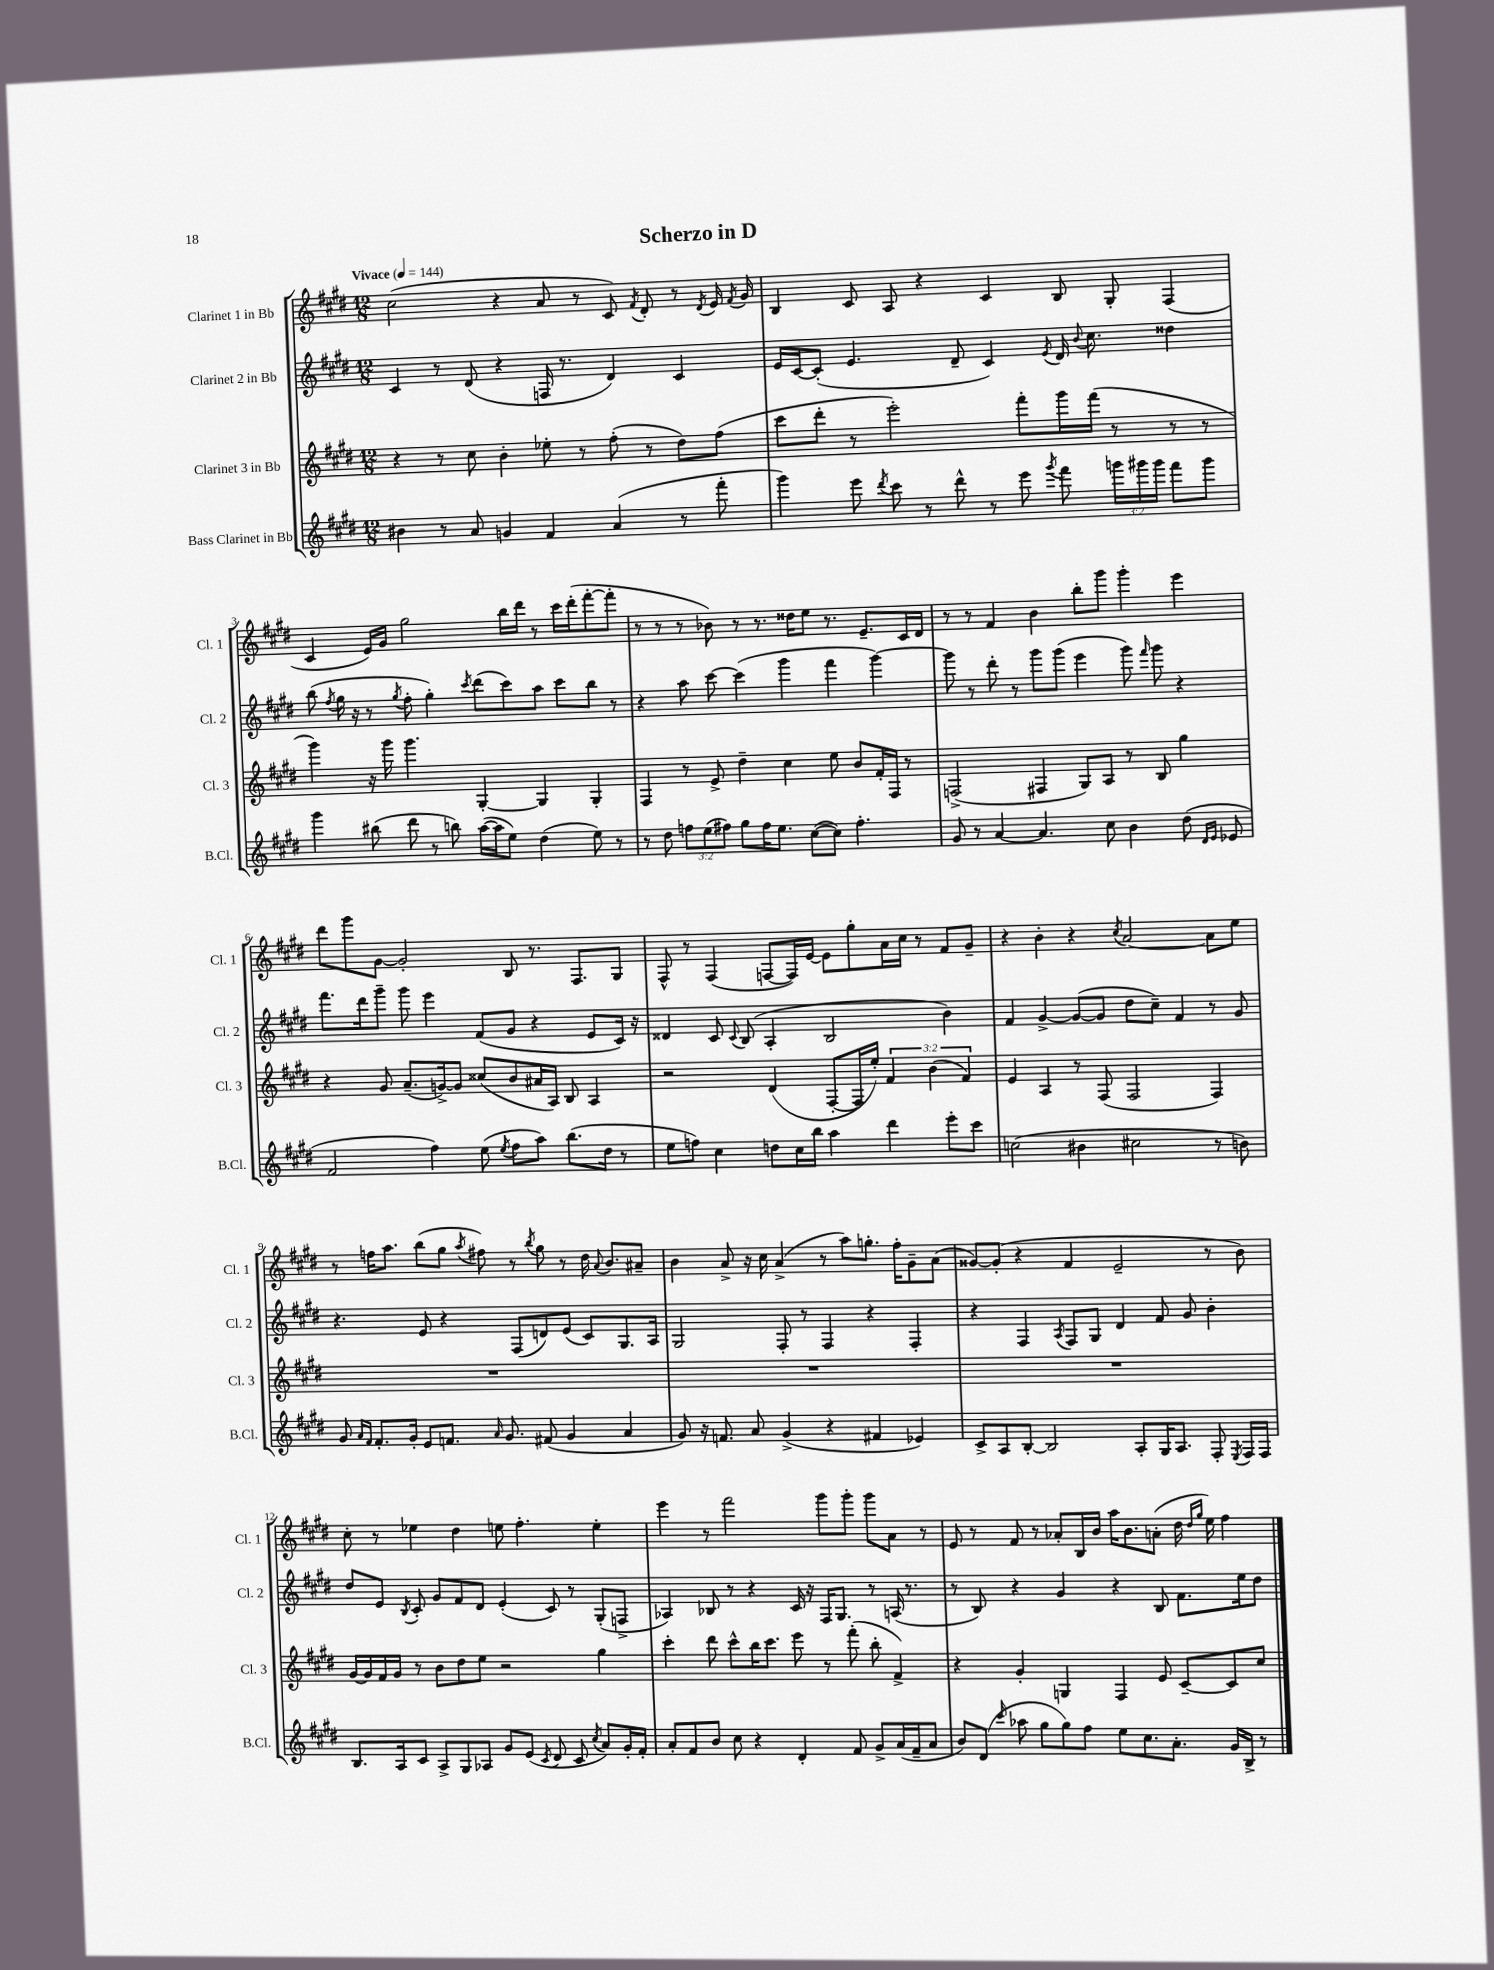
\header { title = "Scherzo in D" }
<<
\new StaffGroup <<
\new Staff = "s0" \with { instrumentName = "Clarinet 1 in Bb" shortInstrumentName = "Cl. 1" } {
    \clef treble \key e \major \numericTimeSignature \time 12/8 \tempo "Vivace" 4 = 144
    \autoBeamOff cis''2( r4 a'8 r8 cis'8) \acciaccatura { fis'8 } dis'8-. r8 \acciaccatura { dis'8 } e'16 \acciaccatura { fis'8 } gis'16 |
    b4 cis'8 a8 r4 cis'4 b8 gis8-. fis4( |
    cis'4 e'16[) gis'16] gis''2 b''16[ dis'''16] r8 cis'''16[ dis'''16-.( fis'''8~-. fis'''8]-. |
    r8 r8 r8 bes'8) r8 r8. disis''16[ e''8] r8. e'8.[-- cis'16 dis'16] |
    r8 r8 fis'4 b'4 b''8[-. gis'''8] gis'''4-. e'''4 |
    dis'''8[ gis'''8 gis'8]~ gis'2-. b8 r8. fis8.[ gis8] |
    fis8-^ r8 fis4( f8[~ f16) e'16]~ e'8[ gis''8-. a'16 cis''16] r8 fis'8[ gis'8]-- |
    r4 b'4-. r4 \acciaccatura { cis''8 } a'2~ a'8[ e''8] |
    r8 f''16[ a''8.] b''8[( gis''8] \acciaccatura { a''8 } fis''8) r8 \acciaccatura { b''8 } gis''8 r8 dis''16 \appoggiatura { a'8 } b'8.[ ais'8]-- |
    b'4 a'8-> r16 cis''16 a'4->( r8 a''8[) g''8.]-. fis''16[-. gis'8-- a'8]( |
    gisis'8[~) gisis'8]-.( r4 fis'4 e'2-- r8 b'8) |
    cis''8-. r8 ees''4 dis''4 e''8 fis''4.-. e''4-. |
    e'''4 r8 fis'''2 gis'''8[ gis'''8]-. gis'''8[ a'8] r8 |
    e'8 r8 fis'8 r8 aes'8[-. b16 b'16] a''16[ b'8. a'8]-.( dis''16 \grace { dis''16[ gis''16] } e''16) fis''4 \bar "|." |
}
\new Staff = "s1" \with { instrumentName = "Clarinet 2 in Bb" shortInstrumentName = "Cl. 2" } {
    \clef treble \key e \major \numericTimeSignature \time 12/8
    \autoBeamOff cis'4 r8 dis'8( r4 f16 r8. dis'4) cis'4 |
    e'16[ cis'16~ cis'8]-.( e'4. dis'8-- cis'4) \acciaccatura { e'8 } dis'16 \appoggiatura { b'8 } cis''8. disis''4 |
    b''8( \acciaccatura { fis''8 } gis''16 r16 r8 \acciaccatura { gis''8 } fis''8-. gis''4-.) \acciaccatura { cis'''8 } dis'''8[( cis'''8) a''8] cis'''8[ b''8] r8 |
    r4 a''8 cis'''8~ cis'''4( gis'''4 fis'''4 gis'''4~) |
    gis'''8 r8 dis'''8-. r8 gis'''8[ gis'''8]( e'''4 gis'''8) \grace { fis'''16 } gis'''8 r4 |
    fis'''8.[ dis'''16 gis'''8]-- gis'''8 e'''4 fis'8[( gis'8] r4 e'8[ cis'16]) r16 |
    disis'4 cis'8 \appoggiatura { cis'8 } b8( a4-. b2 b'4) |
    fis'4 gis'4~-> gis'8[~( gis'8] dis''8[ cis''8]--) fis'4 r8 gis'8 |
    r4. e'8 r4 fis8[( d'8) e'8]( cis'8[) gis8. a16] |
    gis2 fis8-. r8 fis4 r4 fis4-. |
    r4 fis4 \acciaccatura { a8 } fis8[ gis8] dis'4 fis'8 gis'8 b'4-. |
    dis''8[ e'8] \acciaccatura { b8 } cis'8-. gis'8[ fis'8 dis'8] e'4-.( cis'8) r8 gis8[-.( f8]-> |
    aes4) bes8 r8 r4 cis'16 r16 fis16[ gis8.] r8 a16( r8. |
    r8 b8) r4 gis'4 r4 b8 fis'8.[ e''16 dis''8] \bar "|." |
}
\new Staff = "s2" \with { instrumentName = "Clarinet 3 in Bb" shortInstrumentName = "Cl. 3" } {
    \clef treble \key e \major \numericTimeSignature \time 12/8 \override Staff.TupletNumber.text = #tuplet-number::calc-fraction-text
    \autoBeamOff r4 r8 cis''8 b'4-. ees''8-. r8 fis''8-.( r8 dis''8[) fis''8]( |
    cis'''8[ dis'''8]-. r8 e'''2-.) fis'''8[-. gis'''16 fis'''16]( r8 r8 r8 |
    gis'''4) r16 gis'''16 gis'''4. gis4~-. gis4 gis4-. |
    fis4 r8 e'8-> dis''4-- cis''4 e''8 b'8[ fis'16-. fis16] r8 |
    f2->( fis4 gis8[) a8] r8 b8 gis''4 |
    r4 gis'8 a'8.[--( g'16~->) g'8] cisis''8[( b'8 ais'16 a16]) b8 a4 |
    r2 dis'4( fis8[~-. fis16 e''16]-.) \tuplet 3/2 { fis'4 b'4( fis'4) } |
    e'4 a4 r8 fis8( fis2 fis4) |
    R1. |
    R1. |
    R1. |
    gis'16[~ gis'16 fis'16 gis'16] r8 b'8[ dis''8 e''8] r2 gis''4 |
    cis'''4-. dis'''8 cis'''8[-^ b''16 cis'''8.] e'''8 r8 fis'''8-.( b''8-. fis'4->) |
    r4 gis'4-. g4 fis4 e'8 cis'8[~-- cis'8 cis''8] \bar "|." |
}
\new Staff = "s3" \with { instrumentName = "Bass Clarinet in Bb" shortInstrumentName = "B.Cl." } {
    \clef treble \key e \major \numericTimeSignature \time 12/8 \override Staff.TupletNumber.text = #tuplet-number::calc-fraction-text
    \autoBeamOff bis'4 r8 a'8 g'4 fis'4 a'4( r8 fis'''8-. |
    gis'''4) e'''8 \acciaccatura { dis'''8 } cis'''8 r8 dis'''8-^ r8 e'''8 \acciaccatura { gis'''8 } fis'''8 \tuplet 3/2 { g'''16[ gis'''16 gis'''16] } fis'''8[ gis'''8] |
    gis'''4 bis''8( dis'''8 r8 b''8) a''16[~( a''16 e''8]) dis''4( e''8) r8 |
    r8 dis''8 \tuplet 3/2 { f''8[ e''8( fis''8]) } gis''8[ fis''16 e''8.] cis''8[~( cis''8]) fis''4.-. |
    gis'8 r8 a'4~ a'4. cis''8 b'4 dis''8( \grace { dis'16[ e'16] } ees'8 |
    fis'2 fis''4) e''8( \acciaccatura { e''8 } fis''8[ a''8]) b''8.[( dis''16] r8 |
    e''8[ f''8]) cis''4 d''8[ cis''16 b''16] a''4 dis'''4 e'''8[-. cis'''8] |
    c''2( bis'4 cis''2 r8 b'8) |
    gis'8 \grace { a'16[ fis'16] } fis'8.[-. gis'16]-. e'8[ f'8.] \grace { a'16 } gis'8. fis'8( gis'4 a'4 |
    gis'8) r16 f'8. a'8 gis'4->( r4 fis'4 ees'4) |
    cis'8[-> a8 b8]~-. b2 a8[-. gis16 a8.] fis8-. \acciaccatura { e8 } fis16[ fis16] |
    b8.[ a16 cis'8] a8[-> gis8 aes8] gis'8[ e'8]( \acciaccatura { cis'8 } dis'8 cis'8 \acciaccatura { cis''8 } a'8[) gis'16-. fis'16]-. |
    a'8[-. fis'8 b'8] cis''8 r4 dis'4-. fis'8 gis'8[-> a'16( fis'16-- a'8] |
    b'8[) dis'8]( \grace { cis'''16 } aes''8 gis''8[ gis''8) fis''8] e''8[ cis''8. a'8.]-. gis'16[ b16]-> r8 \bar "|." |
}
>>
>>
